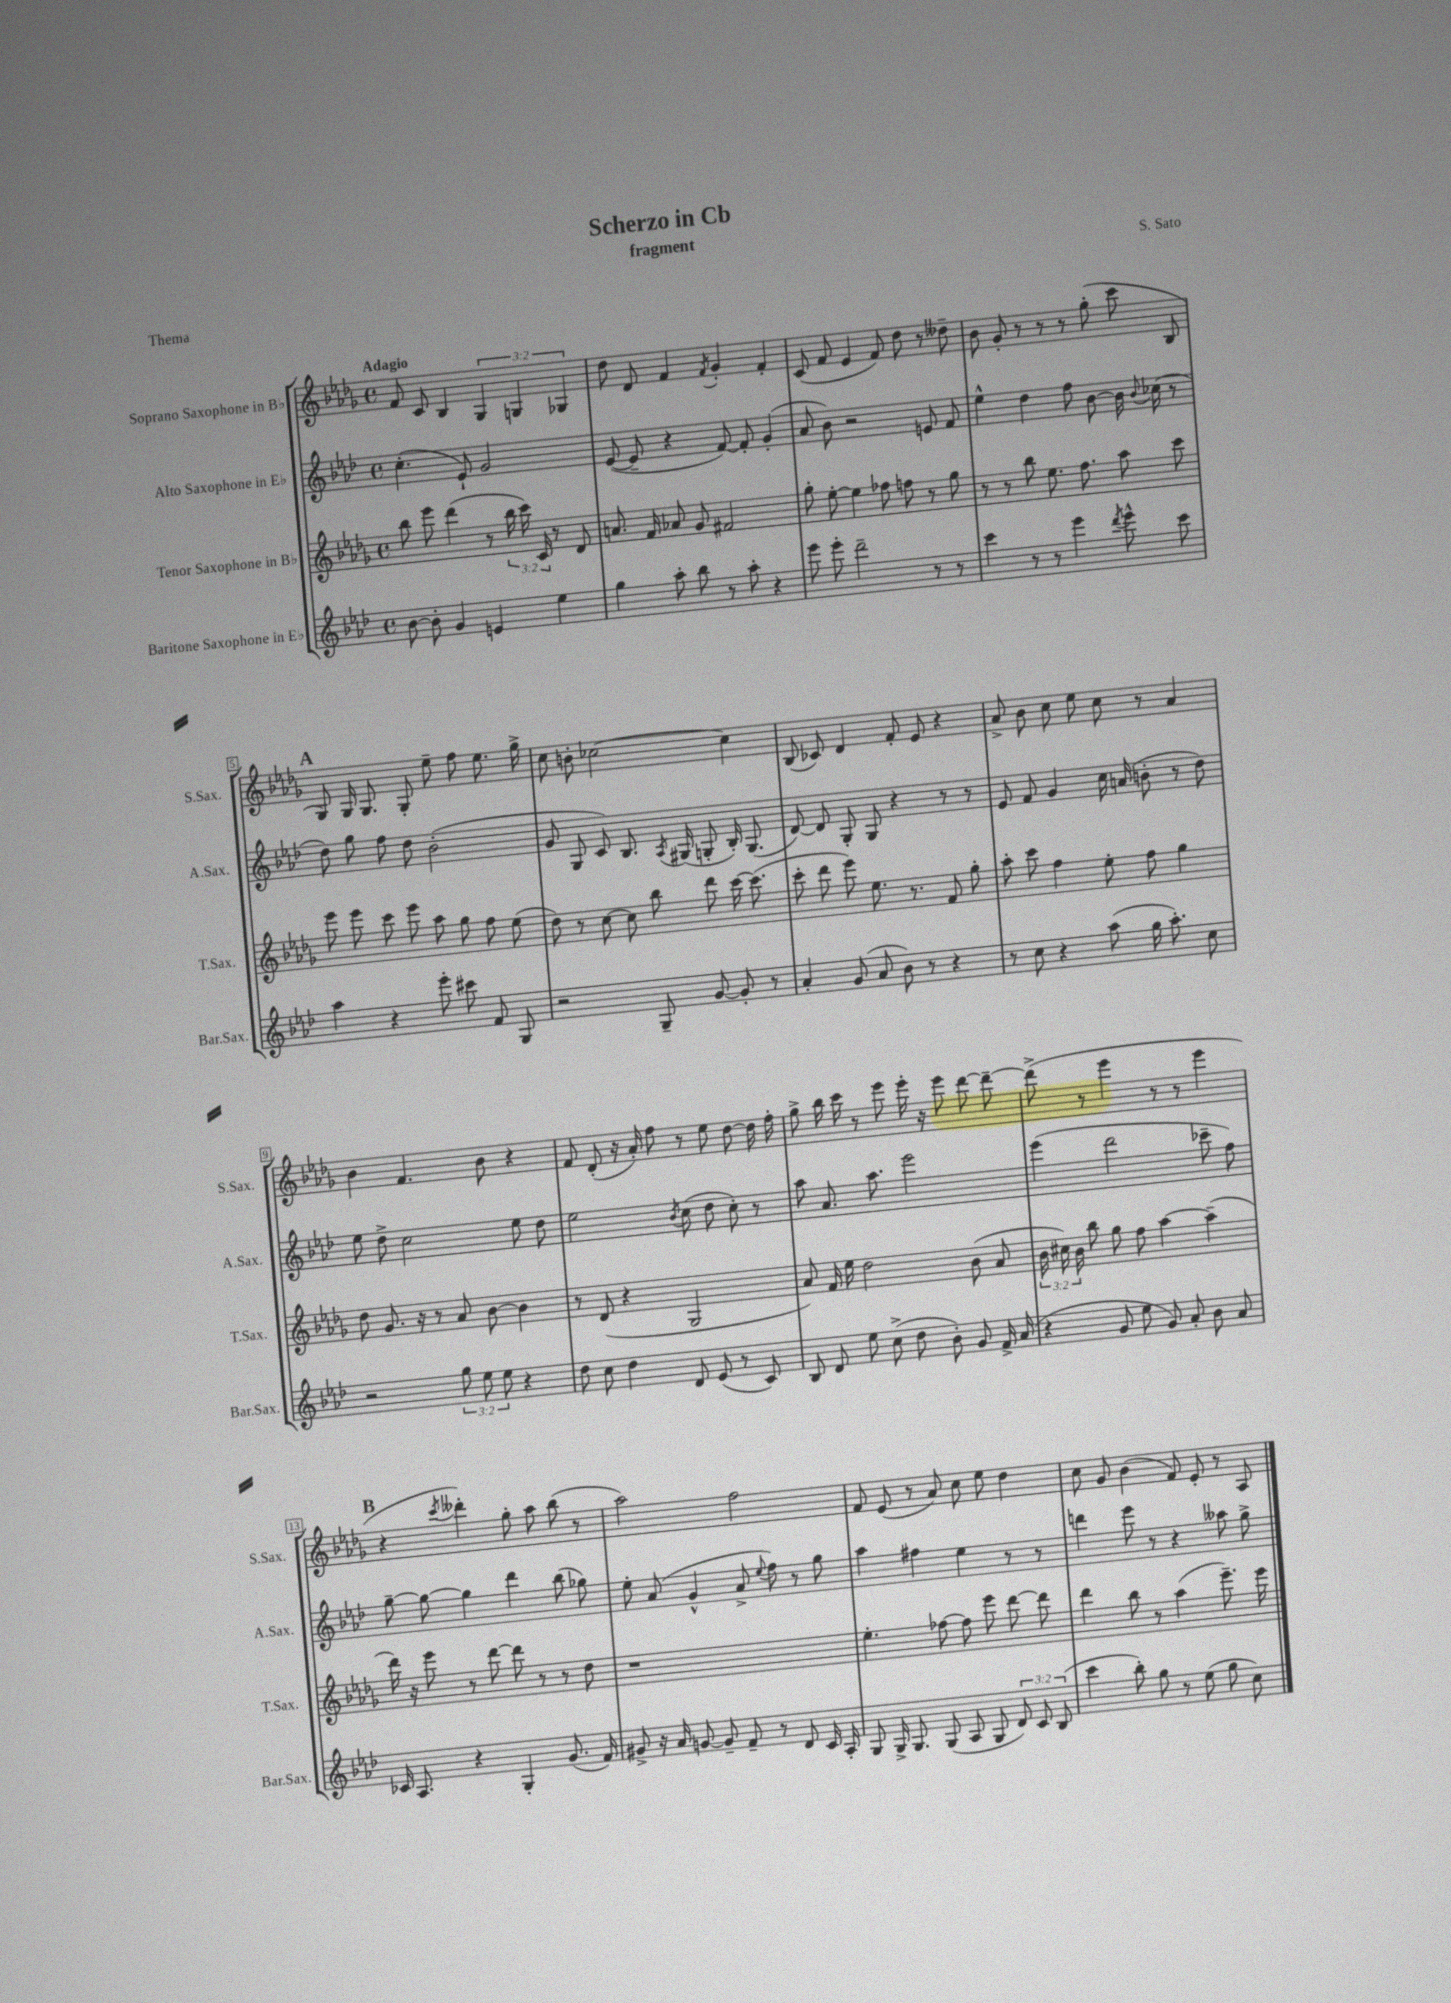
\header { title = "Scherzo in Cb" composer = "S. Sato" subtitle = "fragment" piece = "Thema" }
<<
\new StaffGroup <<
\new Staff = "s0" \with { instrumentName = "Soprano Saxophone in Bb" shortInstrumentName = "S.Sax." } {
    \clef treble \key des \major \defaultTimeSignature \time 4/4 \override Staff.TupletNumber.text = #tuplet-number::calc-fraction-text \tempo "Adagio"
    \autoBeamOff f'8 c'8 bes4 \tuplet 3/2 { ges4 g4 ges4 } |
    des''8 des'8 f'4 \acciaccatura { f'8 } ges'4-. f'4-. |
    c'8( f'8 ees'4 f'8) des''8 r8 deses''8-- |
    bes'8 ges'8-. r8 r8 r8 ges''8-.( c'''8 bes8 |
    \mark \markup { \bold "A" } ges8) ges16 ges8. ges8-. ees''8-- f''8 ees''8. ges''16-> |
    c''8 b'8-. ces''2~ ces''4 |
    bes8( ces'8) des'4 f'8-. ees'8 r4 |
    aes'8-> bes'8 c''8 ees''8 c''8 r8 aes'4 |
    bes'4 f'4. bes'8 r4 |
    f'8 des'8-.( r16 aes'16-.) f''8 r8 ees''8 des''8~ des''16 f''16-. |
    ges''8-> bes''16 c'''16 r8 ees'''8 ees'''16-. r16 ees'''8 des'''8~ des'''8~-- |
    des'''8->( r8 ees'''4 r8 r8 ees'''4 |
    \mark \markup { \bold "B" } r4 \acciaccatura { c'''8 } deses'''4-.) ges''8-. aes''8 bes''8( r8 |
    aes''2) f''2 |
    f'8 ees'8( r8 aes'8) c''8 ees''8 des''4 |
    c''8 ges'8 bes'4( f'8) ees'8-. r8 aes8 \bar "|." |
}
\new Staff = "s1" \with { instrumentName = "Alto Saxophone in Eb" shortInstrumentName = "A.Sax." } {
    \clef treble \key aes \major \defaultTimeSignature \time 4/4
    \autoBeamOff c''4.-.( ees'8-!) g'2 |
    ees'8~( ees'8-- r4 f'8~) f'8-. g'4-.( |
    aes'8 bes'8) r2 e'8 f'8 |
    ees''4-^ des''4 f''8 bes'8~ bes'16 \appoggiatura { bes'8 } ces''16( r8 |
    \mark \markup { \bold "A" } des''8) g''8 f''8 des''8 bes'2-.( |
    g'8 g8 c'8) bes8. \acciaccatura { aes8 } gis16( g8-. bes16-.) g8.( |
    des'8~) des'8 g8-. g8 r4 r8 r8 |
    ees'8 f'8 g'4 c''16 a'16( b'8-. r8 des''8) |
    ees''8 des''8-> c''2 ees''8 des''8 |
    ees''2 \acciaccatura { bes'8 } c''8( des''8 c''8-.) r8 |
    aes''8 aes'8. aes''8. ees'''2 |
    ees'''4( des'''2 ces'''8-- f''8) |
    \mark \markup { \bold "B" } g''8~-- g''8~ g''4 des'''4 bes''8( ges''8) |
    ees''8-. aes'8( g'4-^ aes'8-> \appoggiatura { ees''8 } f''8) r8 g''8 |
    aes''4 fis''4 ees''4 r8 r8 |
    d'''4 ees'''8 r8 r4 aeses''8 g''8-> \bar "|." |
}
\new Staff = "s2" \with { instrumentName = "Tenor Saxophone in Bb" shortInstrumentName = "T.Sax." } {
    \clef treble \key des \major \defaultTimeSignature \time 4/4 \override Staff.TupletNumber.text = #tuplet-number::calc-fraction-text
    \autoBeamOff bes''8 ees'''8 des'''4( r8 \tuplet 3/2 { bes''16 c'''16) c'16 } r8 des'8 |
    a'8. f'16 aes'8 ges'8 fis'2 |
    ges''8-. ees''8~-. ees''4 fes''8 f''8 r8 ges''8 |
    r8 r8 bes''8 ees''8. f''8. aes''8 c'''8 |
    \mark \markup { \bold "A" } ees'''8 ees'''8 c'''8 ees'''8 aes''8 ges''8 f''8 ees''8( |
    des''8) r8 c''8~ c''8 bes''8 des'''8 c'''16~ c'''8.( |
    c'''8-. des'''8 ees'''8) ees''8. r8. f'8 ges''8-. |
    aes''8-. c'''8 f''4 ees''8-. f''8 ges''4 |
    des''8 ges'8. r16 r8 aes'8 bes'8~ bes'4 |
    r8 des'8( r4 ges2 |
    aes'8) f'16 ees''16 des''2 bes'8( aes'8 |
    \tuplet 3/2 { bes'16 cis''16) bes'16 } bes''8 ges''8 f''8 aes''4~ aes''4--( |
    \mark \markup { \bold "B" } des'''16) r16 ees'''8 r8 des'''8~ des'''8 r8 r8 des''8 |
    r1 |
    ees''4.-. fes''8~ fes''8 ees'''8 des'''8~ des'''8 |
    des'''4 bes''8 r8 aes''4( ees'''8.--) ees'''16 \bar "|." |
}
\new Staff = "s3" \with { instrumentName = "Baritone Saxophone in Eb" shortInstrumentName = "Bar.Sax." } {
    \clef treble \key aes \major \defaultTimeSignature \time 4/4 \override Staff.TupletNumber.text = #tuplet-number::calc-fraction-text
    \autoBeamOff bes'8~ bes'8-. g'4 e'4 ees''4 |
    g''4 aes''8-. bes''8 r8 aes''8-. r4 |
    ees'''8 ees'''8-. des'''2-- r8 r8 |
    c'''4 r8 r8 ees'''4 \acciaccatura { des'''8 } ees'''8-^ c'''8 |
    \mark \markup { \bold "A" } aes''4 r4 ees'''8-. cis'''8 f'8 g8 |
    r2 g8-- g'8~ g'8-. r8 |
    aes'4-. g'8( aes'8 bes'8) r8 r4 |
    r8 c''8 r4 aes''8( g''16 aes''8.-.) c''8 |
    r2 \tuplet 3/2 { g''8 ees''8 ees''8 } r4 |
    des''8 c''8 des''4 des'8 ees'8( r8 c'8) |
    bes8 des'8 ees''8 c''8->( des''8 bes'8-.) g'8 f'16-> aes'16( |
    r4 g'8 ees''8 g'8) aes'8-. bes'8 aes'8 |
    \mark \markup { \bold "B" } ces'16 aes8. r4 g4-. g'8.( f'16) |
    gis'8-> r16 aes'16 g'8~ g'8-- f'8-- r8 des'8 c'16 aes16-. |
    g8 g16-> g8. g8( aes8 g8 \tuplet 3/2 { des'8) c'8 bes8( } |
    c'''4 bes''8-.) g''8 r8 ees''8( g''8 c''8) \bar "|." |
}
>>
>>
\layout { \context { \Score \override BarNumber.stencil = #(make-stencil-boxer 0.1 0.3 ly:text-interface::print) } }
